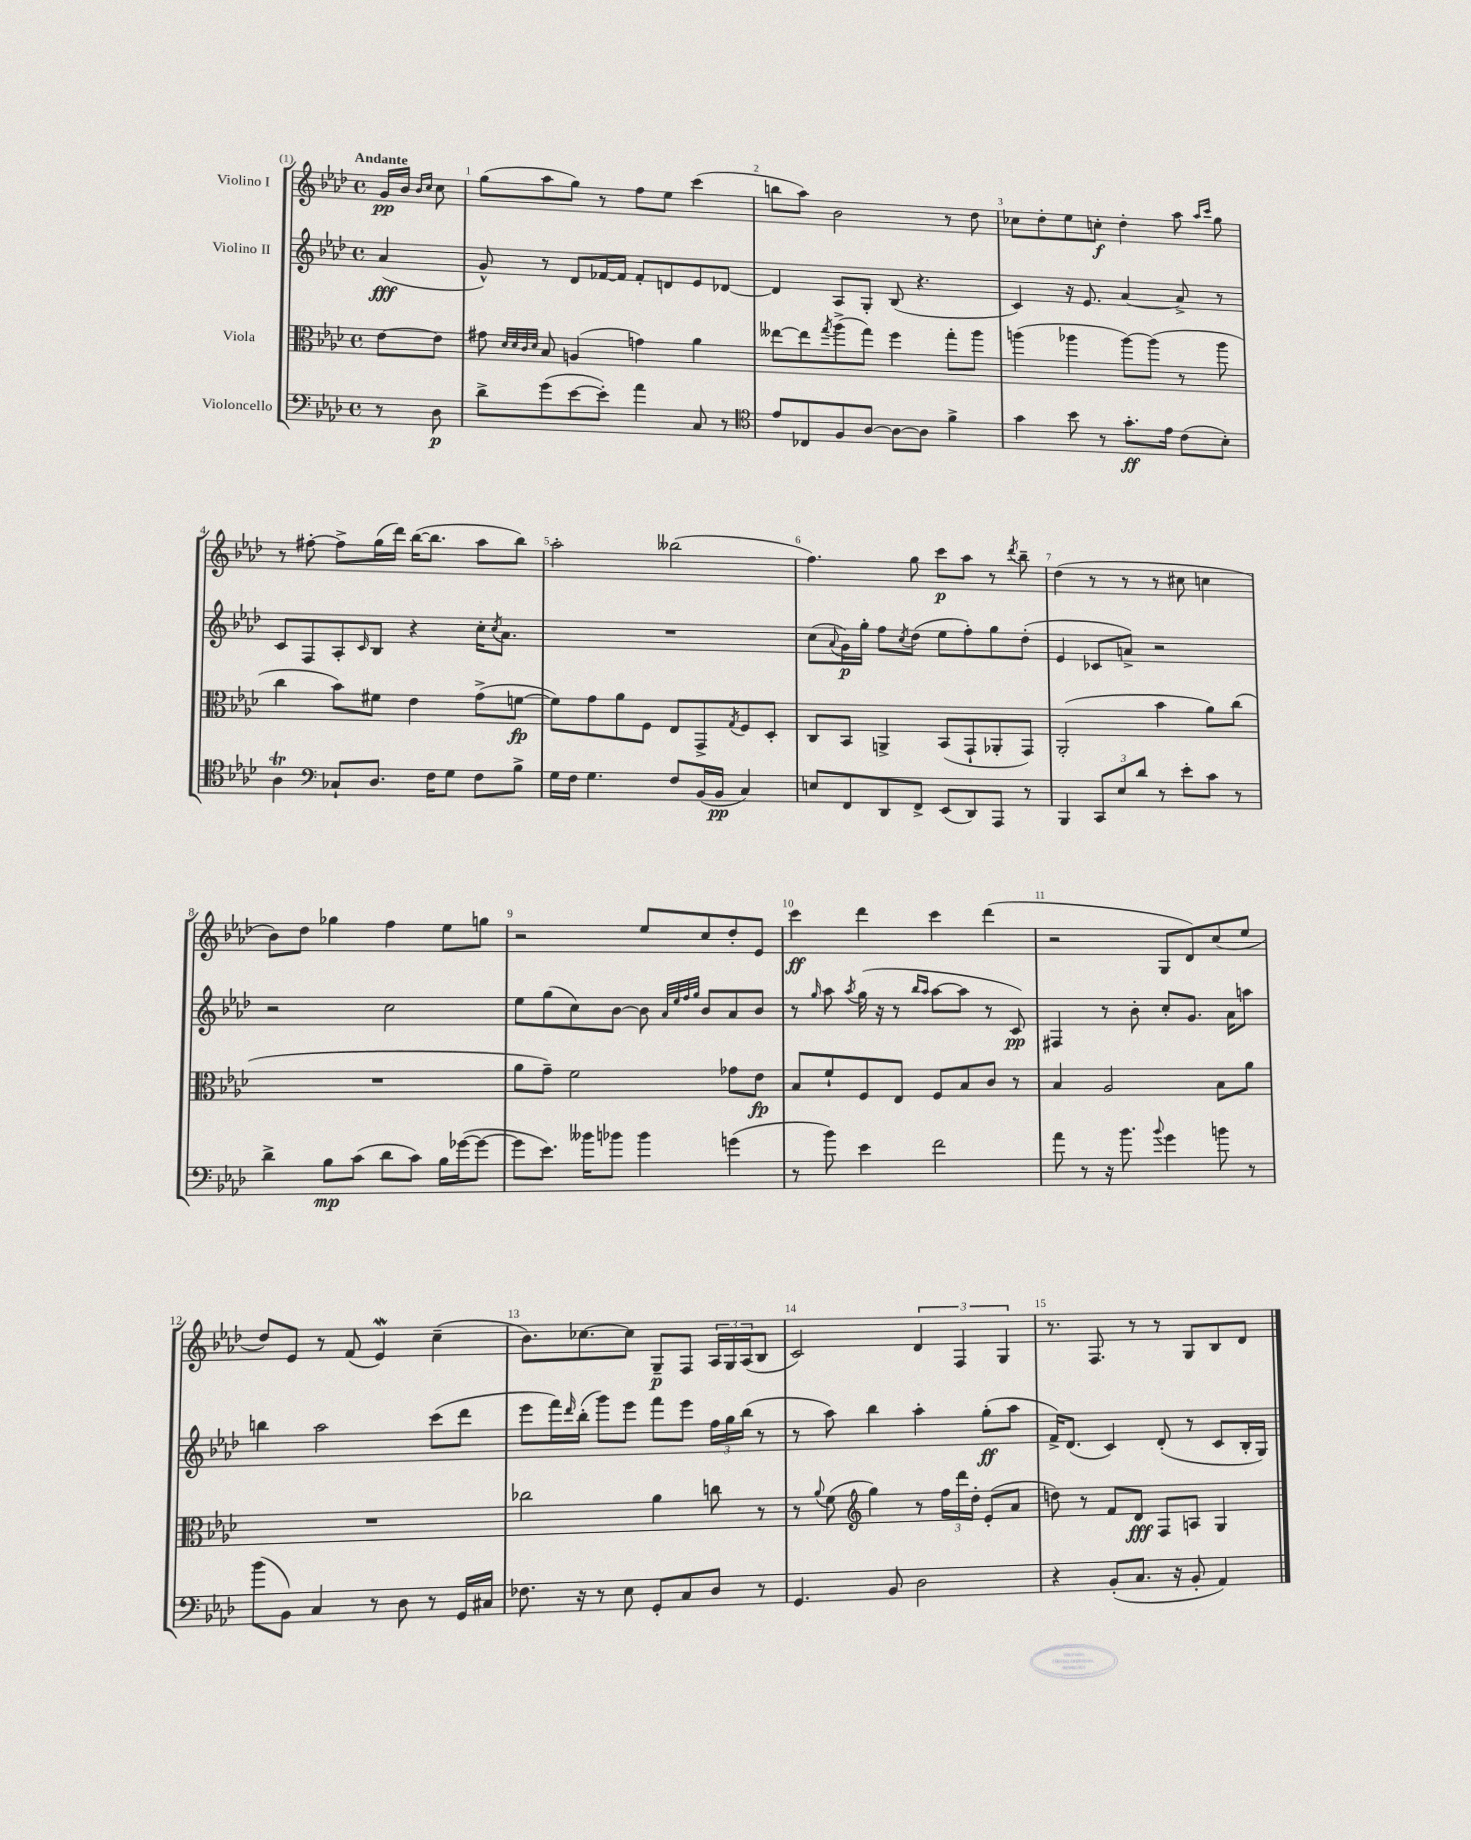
<<
\new StaffGroup <<
\new Staff = "s0" \with { instrumentName = "Violino I" } {
    \clef treble \key aes \major \defaultTimeSignature \time 4/4 \partial 4 \tempo "Andante"
    g'16\pp bes'16 \grace { bes'16 c''16 } c''8 |
    g''8( aes''8 g''8) r8 f''8 ees''8 c'''4( |
    b''8 aes''8) bes'2 r8 des''8 |
    ces''8 des''8-. ees''8 c''8-.\f des''4-. aes''8 \grace { aes''16 c'''16 } g''8 |
    r8 fis''8~-. fis''8-> g''16( des'''16) bes''16~( bes''8. aes''8 bes''8) |
    aes''2-. beses''2( |
    f''4.) g''8 c'''8\p aes''8 r8 \acciaccatura { des'''8 } bes''8-- |
    des''4( r8 r8 r8 cis''8 c''4 |
    bes'8) des''8 ges''4 f''4 ees''8 g''8 |
    r2 ees''8 c''8 des''8-. ees'8 |
    c'''4\ff des'''4 c'''4 des'''4( |
    r2 g8 des'8) c''8( ees''8 |
    des''8) ees'8 r8 f'8( ees'4\mordent) c''4--( |
    bes'8.) ces''8.~ ces''8 g8--\p f8 \tuplet 3/2 { aes16 g16 aes16( } bes8 |
    c'2) \tuplet 3/2 { des'4 f4 g4 } |
    r8. f8. r8 r8 g8 bes8 des'8 \bar "|." |
}
\new Staff = "s1" \with { instrumentName = "Violino II" } {
    \clef treble \key aes \major \defaultTimeSignature \time 4/4 \partial 4
    aes'4\fff( |
    g'8-^) r8 des'8 fes'16~ fes'16 fes'8-. d'8 ees'8 des'8~ |
    des'4 aes8 g8-. bes8( r4. |
    c'4) r16 ees'8. aes'4~ aes'8-> r8 |
    c'8 f8 aes8-. \grace { c'16 } bes8 r4 c''16-. \acciaccatura { c''8 } aes'8. |
    R1 |
    c''8( \appoggiatura { aes'8 } g'16\p) g''16-. f''8 \acciaccatura { c''8 } des''8( ees''8 f''8-.) g''8 des''8-.( |
    ees'4 ces'8 a'8->) r2 |
    r2 c''2 |
    ees''8 g''8( c''8) bes'8~ bes'8 \grace { aes'32 ees''32 f''32 g''32 } bes'8 aes'8 bes'8 |
    r8 \grace { g''16 } aes''8 \acciaccatura { aes''8 } g''16( r16 r8 \grace { bes''16 aes''16 } aes''8~ aes''8 r8 c'8\pp) |
    fis4 r8 bes'8-. c''8-. g'8. aes'16 a''8 |
    b''4 aes''2 c'''8( des'''8 |
    ees'''8 f'''16) \grace { des'''16 } bes''16-.( g'''8) ees'''8 f'''8 ees'''8 \tuplet 3/2 { f''16 g''16 bes''16( } r8 |
    r8 aes''8) bes''4 aes''4-. g''8-.\ff( aes''8 |
    f'16->) des'8.( c'4) des'8-.( r8 c'8 bes16-. g16) \bar "|." |
}
\new Staff = "s2" \with { instrumentName = "Viola" } {
    \clef alto \key aes \major \defaultTimeSignature \time 4/4 \partial 4
    ees'8~ ees'8 |
    gis'8 \grace { des'32 des'32 c'32 des'32 } bes8 a4( g'4) aes'4 |
    eeses''8~ eeses''8 \acciaccatura { g''8 } aes''8->( g''8) f''4 g''8-. aes''8 |
    a''4( aes''4 aes''8~) aes''8( r8 aes''8 |
    c''4 bes'8) fis'8 ees'4 g'8->( f'8~\fp |
    f'8) g'8 aes'8 f8 ees8 g,8-> \acciaccatura { g8 } f8 des8-. |
    c8 bes,8 a,4-> bes,8( g,8-! aes,8-. g,8) |
    aes,2-.( bes'4 aes'8) c''8( |
    R1 |
    aes'8 g'8--) f'2 ges'8 ees'8\fp |
    bes8 f'8-! f8 ees8 f8 bes8 c'8 r8 |
    bes4 aes2 bes8 aes'8 |
    R1 |
    ces''2 aes'4 c''8 r8 |
    r8 \appoggiatura { aes'8 } f'8( \clef treble g''4) r8 \tuplet 3/2 { f''16 des'''16 des''16-. } ees'8-.( aes'8 |
    d''8) r8 f'8 des'8\fff f8 a8 g4 \bar "|." |
}
\new Staff = "s3" \with { instrumentName = "Violoncello" } {
    \clef bass \key aes \major \defaultTimeSignature \time 4/4 \partial 4
    r8 des8\p |
    des'8-> g'8( ees'8~ ees'8-.) aes'4 c8 r8 |
    \clef tenor ees'8 ces8 f8 aes8~ aes8~ aes8 f'4-> |
    g'4 bes'8 r8 g'8.-.\ff ees'16 c'8( bes8-.) |
    aes4\trill \clef bass ces8-! des8. f16 g8 f8 bes8-> |
    g16 f16 g4. f8 bes,16( bes,16\pp c4) |
    e8 f,8 des,8 f,8-> ees,8( des,8) aes,,8 r8 |
    bes,,4 \tuplet 3/2 { c,8 ees8 des'8 } r8 ees'8-. c'8 r8 |
    des'4-> bes8\mp c'8( des'8 c'8) bes16 ges'16~( ges'8~ |
    ges'8 ees'8.) beses'16 bes'8 bes'4 g'4( |
    r8 bes'8) ees'4 f'2 |
    aes'8 r8 r16 bes'8. \appoggiatura { bes'8 } g'4 b'8 r8 |
    bes'8( bes,8) c4 r8 des8 r8 g,16 cis16 |
    fes8. r16 r8 ees8 g,8-. c8 des8 r8 |
    g,4. bes,8 des2 |
    r4 bes,8-.( c8. r16 bes,8-. aes,4) \bar "|." |
}
>>
>>
\layout { \context { \Score \override BarNumber.break-visibility = ##(#f #t #t) barNumberVisibility = #all-bar-numbers-visible } }
